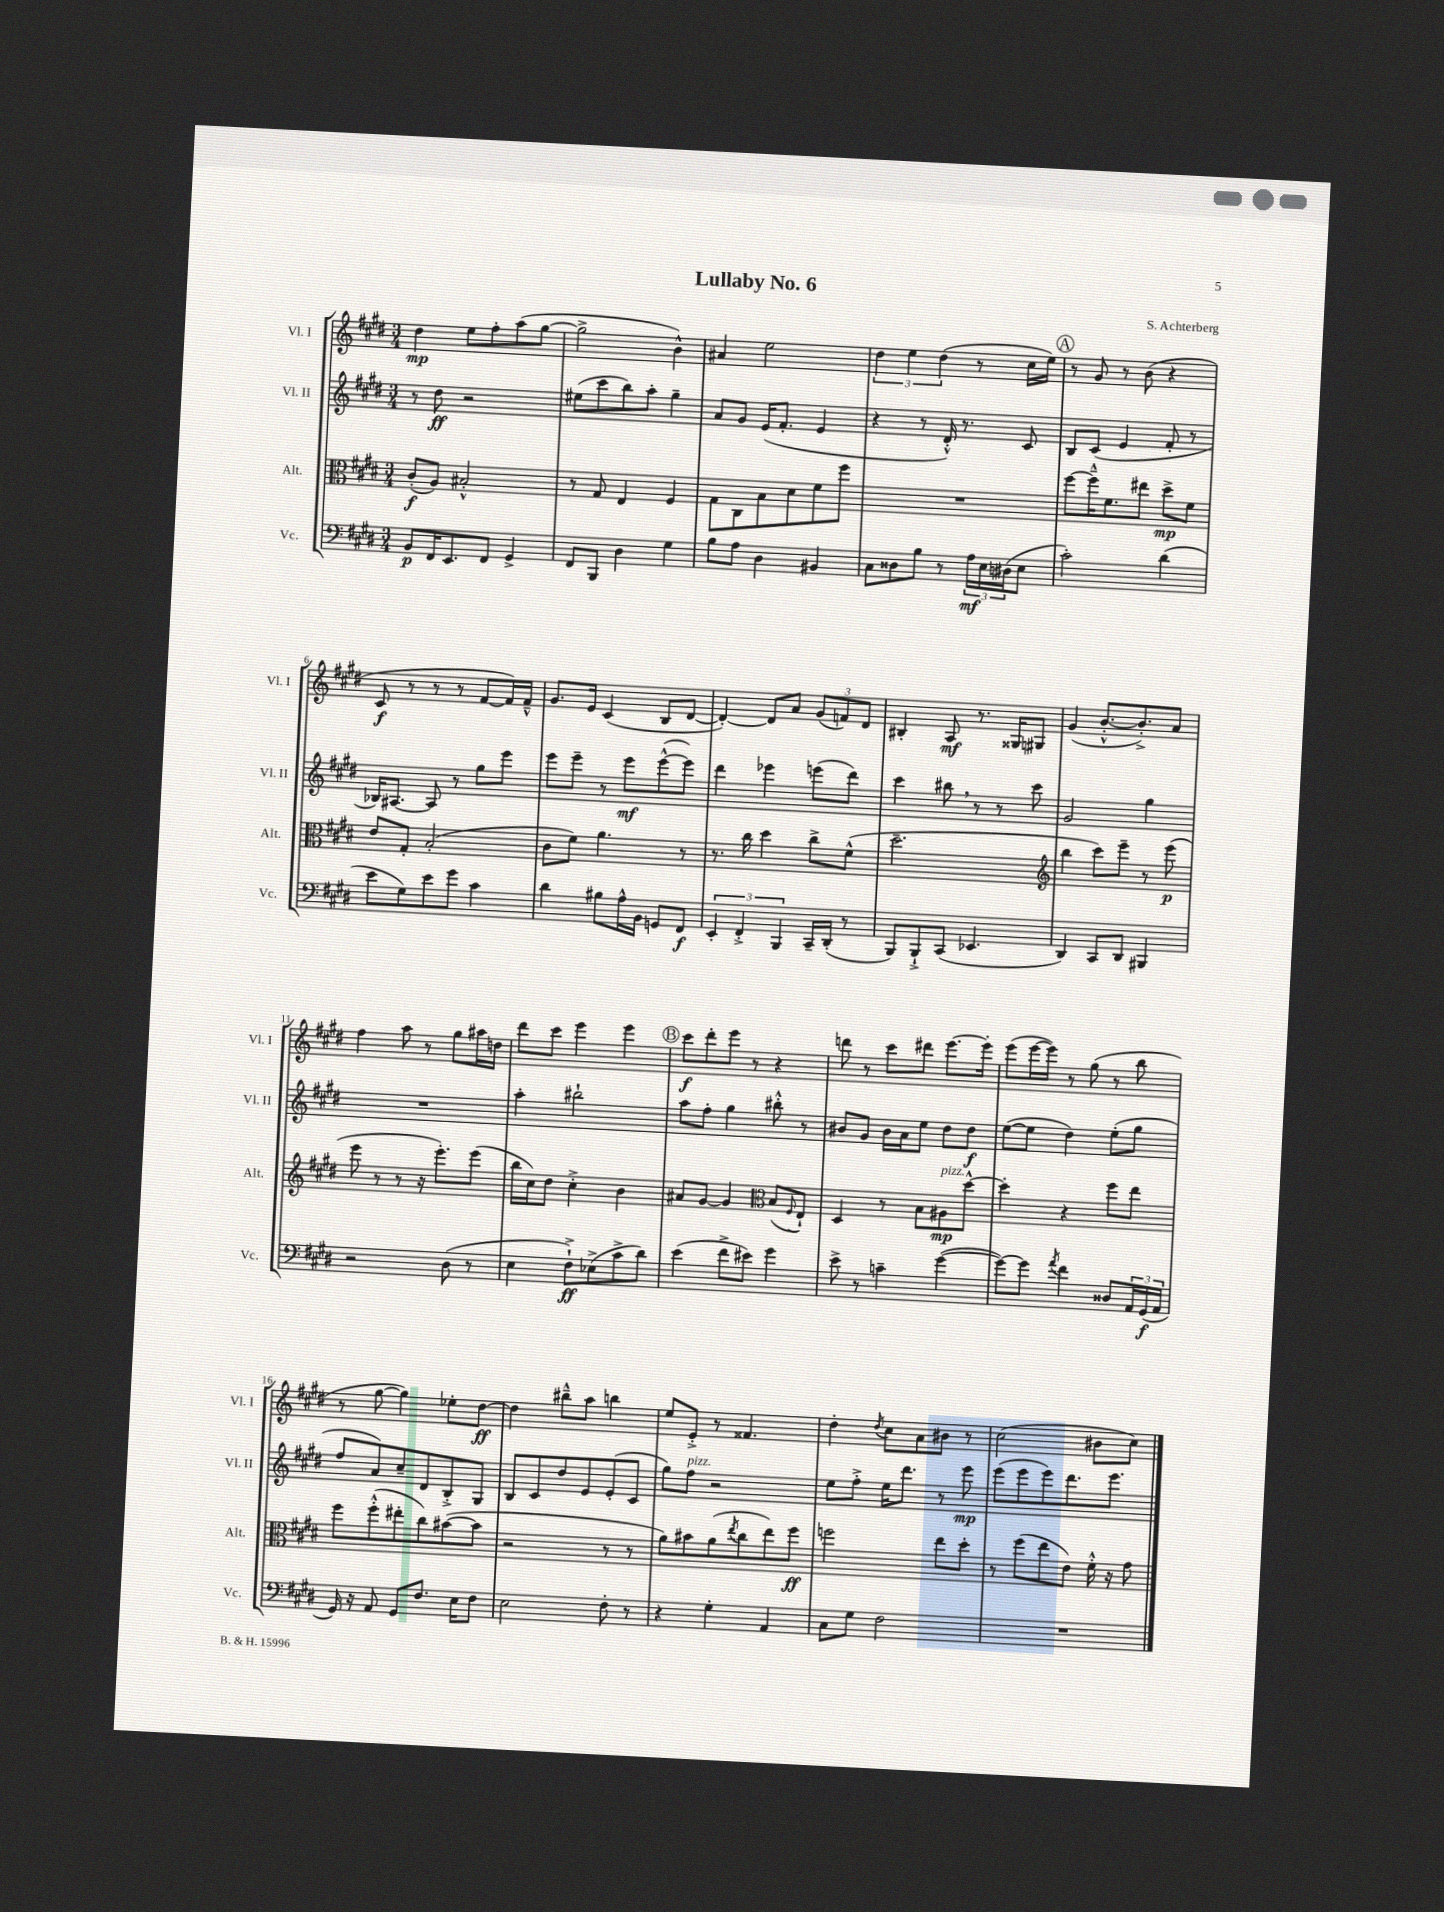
\header { title = "Lullaby No. 6" composer = "S. Achterberg" }
<<
\new StaffGroup <<
\new Staff = "s0" \with { instrumentName = "Vl. I" shortInstrumentName = "Vl. I" } {
    \clef treble \key e \major \numericTimeSignature \time 3/4
    dis''4\mp e''8 fis''8-. a''8( gis''8~ |
    gis''2-> b'4-^) |
    ais'4 e''2 |
    \tuplet 3/2 { dis''4 e''4 dis''4( } r8 cis''16 e''16) |
    \mark \markup { \circle "A" } r8 gis'8 r8 b'8( r4 |
    cis'8\f r8 r8 r8 fis'8~ fis'16) fis'16---^ |
    gis'8. e'16 cis'4( b8 dis'8~ |
    dis'4~-.) dis'8 a'8 \tuplet 3/2 { gis'8( f'8) dis'8 } |
    bis4-. a8\mf r8. gisis16 gis8 |
    gis'4( b'8.~-.-^ b'8.-.->) a'8 |
    fis''4 a''8 r8 gis''8 ais''16 d''16 |
    dis'''8 cis'''8 e'''4 e'''4 |
    \mark \markup { \circle "B" } cis'''8\f dis'''8-. e'''8 r8 r4 |
    d'''8 r8 cis'''8 dis'''8 e'''8.~ e'''16-. |
    e'''8( e'''16~ e'''16) r8 gis''8( r8 b''8 |
    r8 gis''8~ gis''4) ees''8-. dis''8~\ff |
    dis''4 bis''8---^ a''8 b''4 |
    e''8 e'8-.-> r8 fisis'4. |
    dis''4-. \acciaccatura { dis''8 } cis''8 a'8 bis'8 r8 |
    cis''2( bis'8 cis''8) \bar "|." |
}
\new Staff = "s1" \with { instrumentName = "Vl. II" shortInstrumentName = "Vl. II" } {
    \clef treble \key e \major \numericTimeSignature \time 3/4
    r8 dis''8\ff r2 |
    eis''8( cis'''8 b''8) a''8-. gis''4-- |
    a'8 gis'8 e'16( fis'8.-. e'4 |
    r4 r8 dis'16-.-^) r8. cis'8 |
    \mark \markup { \circle "A" } b8 cis'8( e'4 fis'8-. r8 |
    bes16) ais8.~ ais8 r8 gis''8 e'''8 |
    e'''8 e'''8-- r8 e'''8\mf e'''8~-^( e'''8) |
    dis'''4 ees'''4 e'''8( dis'''8) |
    cis'''4 bis''8 \breathe r8 r8 cis'''8 |
    gis'2 gis''4 |
    R2. |
    a''4-. bis''2-! |
    \mark \markup { \circle "B" } a''8 fis''8-. gis''4 bis''8-.-^ r8 |
    bis'8 gis'8 bis'16 a'16 e''8 dis''8 dis''8\f |
    e''8~( e''8 dis''4) e''8-.( gis''8 |
    fis''8 a'8) cis''8-- dis'8 b8-.-> gis8 |
    b8 cis'8 dis''8 e'8 e'8-.( cis'8 |
    gis''8) fis''8^\markup { \italic "pizz." } r2 |
    e''8 fis''8-.-> e''16 dis'''8. r8 e'''8\mp |
    e'''8( e'''8 e'''8) dis'''8. e'''8. \bar "|." |
}
\new Staff = "s2" \with { instrumentName = "Alt." shortInstrumentName = "Alt." } {
    \clef alto \key e \major \numericTimeSignature \time 3/4
    cis'8-.\f( a8) bis2-.-^ |
    r8 gis8 e4 fis4 |
    gis8 cis8 b8 dis'8 fis'8 fis''8 |
    R2. |
    \mark \markup { \circle "A" } fis''8~ fis''16---^ fis'8. eis''8 dis''8->\mp fis'8 |
    e'8 gis8-. b2-.( |
    cis'8 fis'8) a'4. r8 |
    r8. cis''16 dis''4 cis''8-> fis'8-^( |
    dis''2.-- |
    \clef treble b''4 cis'''8) e'''8-- r8 e'''8\p( |
    e'''8 r8 r8 r16 e'''8.-.) e'''8( |
    b''16 cis''16) dis''8 cis''4-.-> b'4 |
    \mark \markup { \circle "B" } ais'8 gis'8~ gis'4 \clef alto b8( \appoggiatura { fis8 } e8-!) |
    dis4 r8 b8 ais8\mp^\markup { \italic "pizz." } dis''8~-^ |
    dis''4-. r4 fis''8 e''8 |
    fis''8 fis''8-.-^( eis''8-. cis''8) bis'8~( bis'8 |
    r2 r8 r8 |
    a'8) bis'8 a'8( \acciaccatura { e''8 } cis''8 e''8) fis''8\ff |
    f''2 e''8 dis''8-. |
    r8 fis''8( e''8 e'8) fis'16-.-^ r16 gis'8 \bar "|." |
}
\new Staff = "s3" \with { instrumentName = "Vc." shortInstrumentName = "Vc." } {
    \clef bass \key e \major \numericTimeSignature \time 3/4
    b,8\p fis,16 e,8. fis,8 gis,4-> |
    fis,8 b,,8 dis4 gis4 |
    b8 a8 dis4 bis,4 |
    cis8 disis8 b8 r8 \tuplet 3/2 { a16\mf e16 dis16( } e8 |
    \mark \markup { \circle "A" } cis'2-.) dis'4( |
    e'8 gis8) e'8 gis'8 cis'4 |
    dis'4 bis8 a16-^ b,16 g,8 fis,8\f |
    \tuplet 3/2 { e,4-. fis,4-.-> b,,4 } cis,16-- dis,16-.( r8 |
    b,,8) b,,8-!-> cis,8( ees,4. |
    dis,4) cis,8 dis,8 bis,,4 |
    r2 dis8( r8 |
    e4 fis8-!->\ff) ees8->( cis'8-> dis'8) |
    \mark \markup { \circle "B" } e'4( fis'8-> eis'8) gis'4 |
    e'8-> r8 c'4-- gis'4~( |
    gis'8~) gis'8 \acciaccatura { a'8 } fis'4 disis8 \tuplet 3/2 { a,16 gis,16\f( a,16 } |
    gis,16) r16 a,8 gis,8 fis8. e16 fis8 |
    e2 fis8-. r8 |
    r4 gis4-. a,4 |
    cis8 gis8 fis2 |
    R2. \bar "|." |
}
>>
>>
